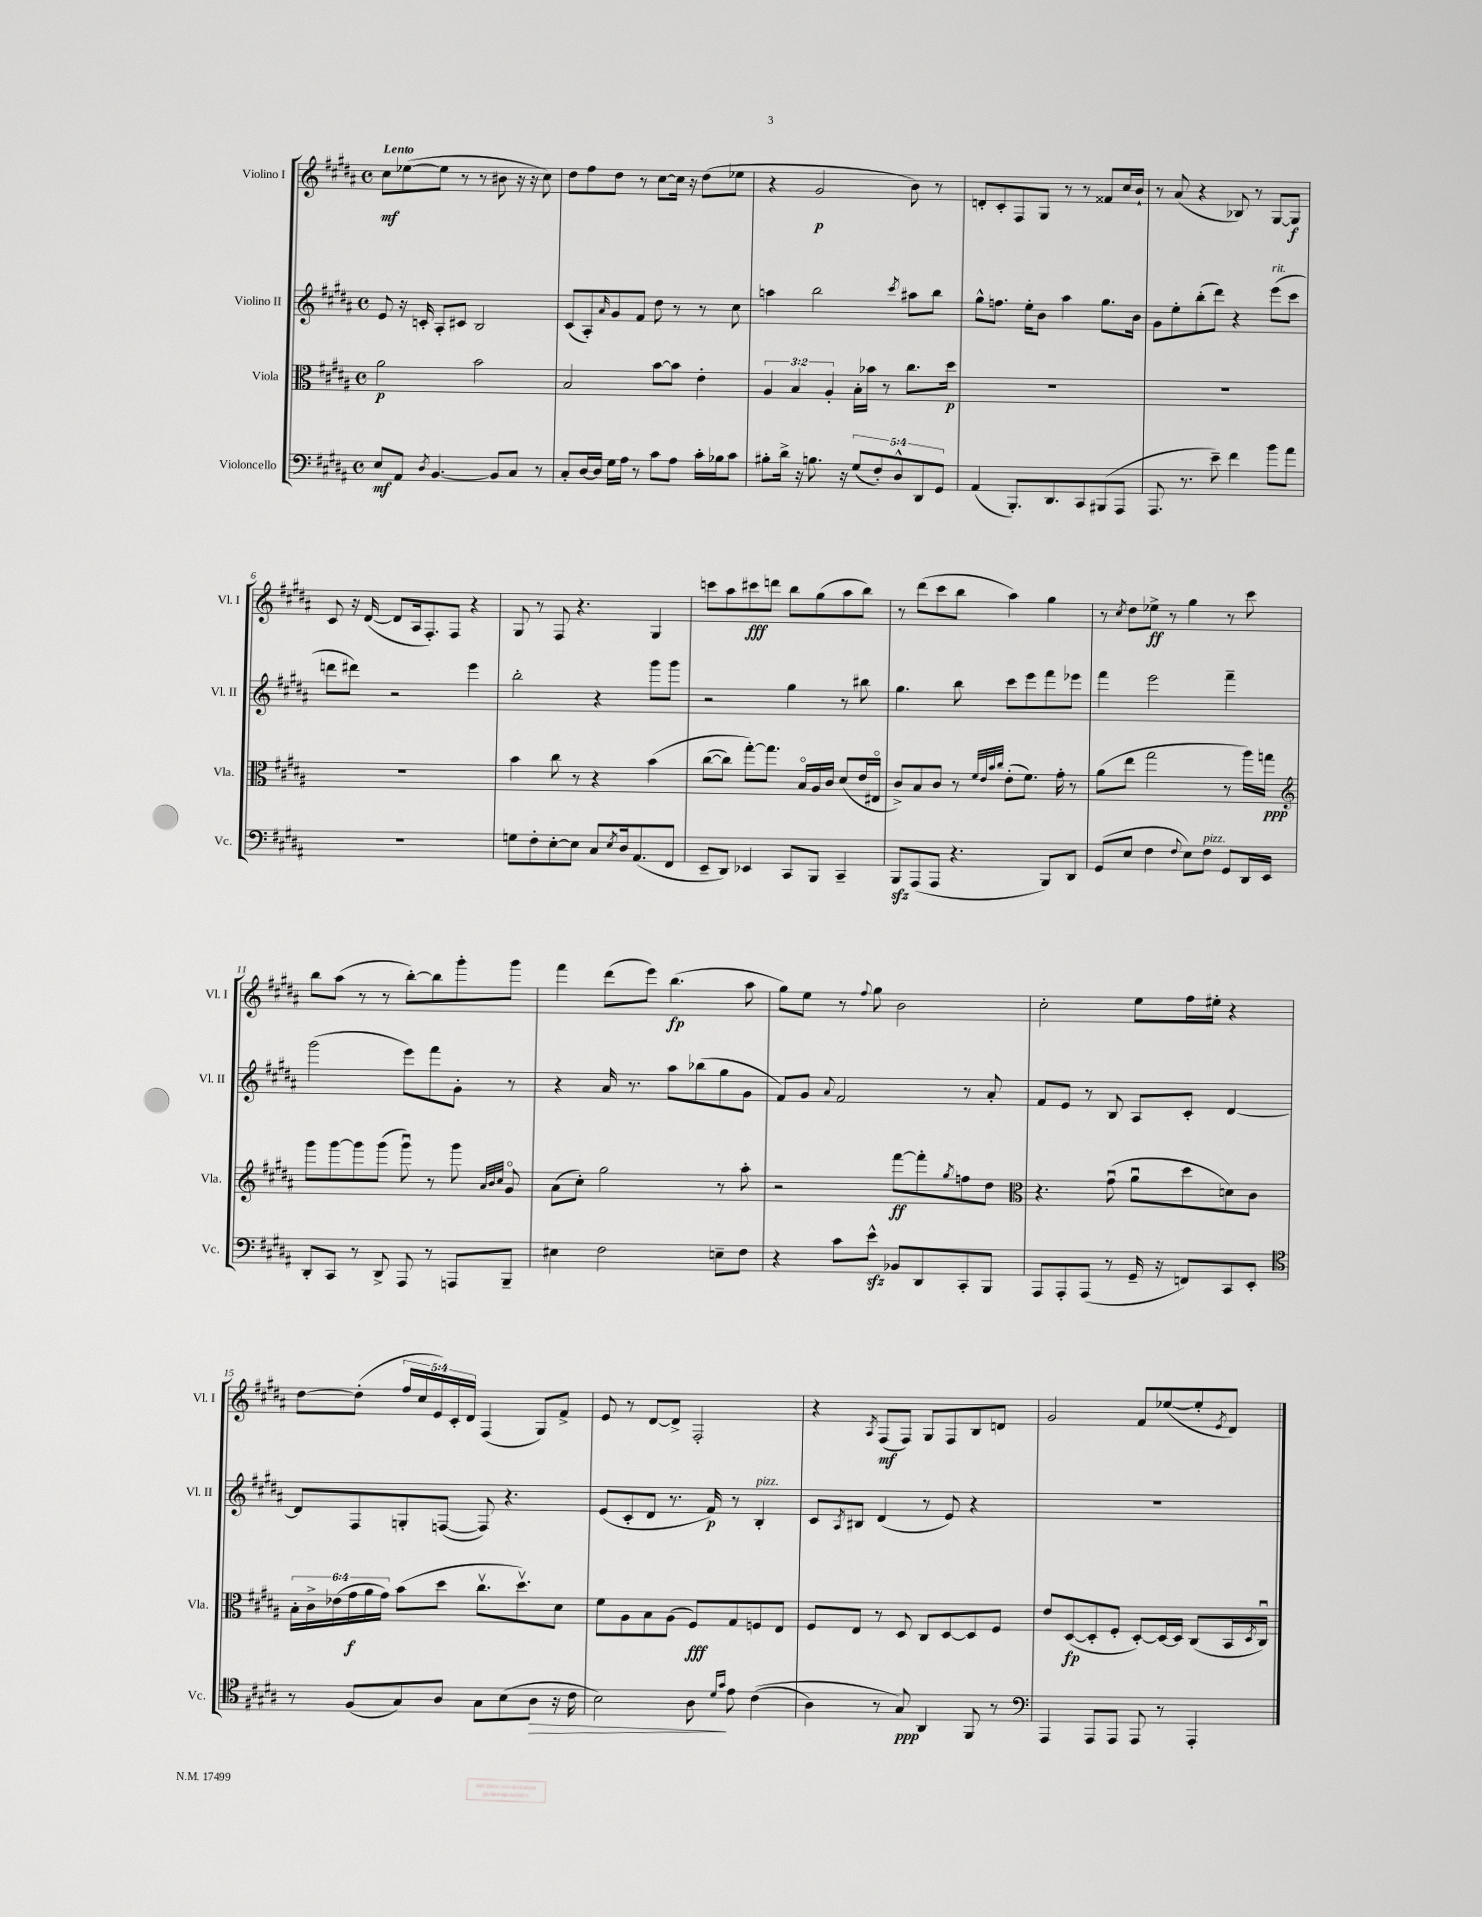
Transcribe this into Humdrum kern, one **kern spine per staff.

**kern	**kern	**kern	**kern
*staff4	*staff3	*staff2	*staff1
*clefF4	*clefC3	*clefG2	*clefG2
*k[f#c#g#d#a#]	*k[f#c#g#d#a#]	*k[f#c#g#d#a#]	*k[f#c#g#d#a#]
*M4/4	*M4/4	*M4/4	*M4/4
*met(c)	*met(c)	*met(c)	*met(c)
8E/L	2a#\	8e/	8cc#\L
8AA#/J	.	16r	([8ee-\
.	.	16c'/	.
8qD#/	.	.	.
[4.BB/	.	8A#'/L	8ee-\]J
.	.	8c#/J	8r
.	2b\	2B/	8r
8BB/]L	.	.	8b#\
8C#/J	.	.	16r
.	.	.	16r
8r	.	.	8cc#\)
=	=	=	=
8C#'/L	2B/	(8c#/L	8dd#\L
[16D#/L	.	8A#'/)	8ff#\
16D#/]JJ	.	.	.
.	.	16qqa#/	.
16G#\LL	.	8g#/	8dd#\J
16A#\JJ	.	.	.
8r	.	8f#/J	8r
8c#\L	[8b\L	8dd#\	[8cc#\L
8A#\J	8b\]J	8r	16cc#\]Jk
.	.	.	16r
16c#'\LL	4e'\	8r	(8dd#\L
16B-\J	.	.	.
8c#\J	.	8cc#\	8ee-\J
=	=	=	=
8B#'\L	6A#/	4aa\	4r
16d#^\Jk	.	.	.
.	6B/	.	.
16r	.	.	.
8.B\	.	2bb\	2g#/
.	6A#'/	.	.
16r	.	.	.
(10G#/L	16B'\LL	.	.
.	16b-\JJ	.	.
10F#'/)	.	.	.
.	8r	.	.
10D#^^/	.	.	.
.	.	8qccc#/	.
.	8.cc#\L	8aa#\L	8b\)
10DD#/	.	.	.
.	.	8bb\J	8r
10GG#/J	.	.	.
.	16dd#\Jk	.	.
=	=	=	=
(4AA#/	1r	8gg#^^\L	8d'/L
.	.	8.ff\J	8c#'/
8.BBB'/L)	.	.	8F#/
.	.	16ee'\LK	.
.	.	8b\J	8G#/J
8.DD#/	.	.	.
.	.	4aa#\	8r
8CC#/	.	.	8r
(8BBB#/	.	8.gg#\L	8f##/L
8AAA#/J	.	.	16cc#/L
.	.	16b\Jk	16b`/JJ
=	=	=	=
8.AAA#/	1r	8g#\L	8r
.	.	8ee'\	(8a#/
8.r	.	.	.
.	.	(8bb'\	4r
8e~\)	.	8ddd#\J)	.
4f#\	.	4r	8B-/)
.	.	.	8r
8b\L	.	(8eee\L	[8G#/L
8a#\J	.	8ccc#\J	8G#/]J
=	=	=	=
1r	1r	8ddd\L	8c#/
.	.	8ddd#\J)	16r
.	.	.	([16d#/
.	.	2r	8d#/]L
.	.	.	16A#/k
.	.	.	8.F#'/)
.	.	.	8F#/J
.	.	4eee\	4r
=	=	=	=
8G\L	4b\	2bb'\	8G#/
8F#'\	.	.	8r
[8E'\	8cc#\	.	8F#/
8E\]J	8r	.	4.r
8C#/L	4r	4r	.
8qE/	.	.	.
16D#/k	.	.	.
(8.AA#/	.	.	.
.	&(4b\	8ggg#\L	4G#/
8FF#/J	.	8ggg#\J	.
=	=	=	=
8EE~/L	([8cc#\L	2r	8ccc\L
8DD#/J)	8cc#\]J)	.	8aa#\
4EE-/	[8gg#'\L&)	.	8ccc#\
.	8.gg#\]J	.	8ddd\J
8CC#/L	.	4gg#\	8bb\L
.	16Bo/LL	.	.
8BBB/J	16A#/	.	(8gg#\
.	16c#/JJ	.	.
4CC#~/	(8d#/L	8r	8aa#\
.	16e/L	8bb#\	8bb\J)
.	16E#o/JJ	.	.
=	=	=	=
8BBB/L	8c#^/L)	4.gg#\	8r
(8AAA#/	8B/	.	(8ddd#\L
8AAA#/J	8c#/J	.	8ccc#\
4.r	8r	8bb\	8bb\J
.	32qqf#/LLL	.	.
.	32qqe/	.	.
.	32qqb/	.	.
.	32qqcc#/JJJ	.	.
.	(8e'\L	8ccc#\L	4aa#\)
.	8.f#\J)	8eee\	.
8BBB/L)	.	8fff#\	4gg#\
.	16g#'\	.	.
8DD#/J	8r	8eee-\J	.
=	=	=	=
(8GG#/L	(8a#\L	4fff#\	8r
.	.	.	8qcc#/
8E/J	8ee\J	.	8dd#\L
4F#\	2gg#\	2eee\	8ee-^\J
.	.	.	8r
8qqF#/	.	.	.
8E\L)	.	.	4gg#\
8F#\J	.	.	.
8GG#/L	8r	4fff#~\	8r
16DD#/L	16aa#\LL)	.	8ccc#\
16EE/JJ	16gg\JJ	.	.
=	=	=	=
*	*clefG2	*	*
8DD#'/L	8ggg#\L	(2ggg#\	8bb\L
8CC#/J	[8ggg#\	.	(8aa#\J
8r	8ggg#\]	.	8r
8DD#^/	(8ggg#\J	.	8r
8AAA#/	8ggg#u\)	8eee\L)	[8bb'\L)
8r	8r	8fff#\	8bb\]
8AAA/L	8ggg#\	8g#'\J	8ggg#'\
.	32qqa#/LLL	.	.
.	32qqb/	.	.
.	32qqcc#/JJJ	.	.
8BBB~/J	8g#o/	8r	8ggg#\J
=	=	=	=
4E#\	(8a#\L	4r	4fff#\
.	8cc#'\J)	.	.
2F#\	2gg#\	16a#/	(8ddd#\L
.	.	8.r	.
.	.	.	8eee\J)
.	.	8aa#\L	(4.bb\
.	.	(8bb-\	.
8E~\L	8r	8gg#\	.
8F#\J	8aa#'\	8g#\J	8aa#\
=	=	=	=
4r	2r	8f#/L)	8gg#\L)
.	.	8g#/J	8ee\J
.	.	8qqa#/	.
8c#\L	.	2f#/	8r
.	.	.	8qqff#/
8e^^\J	.	.	8gg#\
8BB-/L	[8fff#\L	.	2b\
8DD#/	8fff#'\]	.	.
.	8qgg#/	.	.
8CC#'/	8ff\	8r	.
8BBB/J	8dd#\J	8a#'/	.
=	=	=	=
*	*clefC3	*	*
8AAA#/L	4.r	8f#/L	2cc#'\
8AAA#'/	.	8e/J	.
(8AAA#/J	.	8r	.
8r	(8g#u\	8B/	.
16GG#~/	8a#u\L	8A#/L	8ee\L
16r	.	.	.
8FF/L)	8dd#\	8c#'/J	16ff#\L
.	.	.	16ee#'\JJ
8CC#/	8d\)	[4d#/	4r
8EE'/J	8c#\J	.	.
=	=	=	=
*clefC4	*	*	*
8r	24B'\LL	8d#/]L	[8dd#\L
.	24c#^\	.	.
.	(24e-\	.	.
(8F#/L	24g#\	8F#/	(8dd#'\]J
.	24a#\	.	.
.	24g#\JJ)	.	.
8G#/)	(8b\L	8G'/	20ff#/LL
.	.	.	20cc#/
.	.	.	20e/)
8A#/J	8dd#\J	([8F/J	.
.	.	.	20c#'/
.	.	.	20d#/JJ
8G#\L	8.cc#v\L	8F/])	(4F#/
(8B\	.	4.r	.
.	8.dd#v\)	.	.
8A#\J	.	.	8G#/L)
16r	8d#\J	.	8f#^/J
16c#\	.	.	.
=	=	=	=
2B\)	8f#\L	(8e/L	8e/
.	8A#\	8c#'/	8r
.	8B\	8d#/J	[8d#/L
.	(8A#\J	8.r	8d#^/]J
8A#\	8F#/L)	.	2F#'/
.	.	16f#/)	.
16qqd#/LL	.	.	.
16qqg#/JJ	.	.	.
8e\	8G#/	8r	.
&((4c#\	8F/	4B'/	.
.	8E/J	.	.
=	=	=	=
4A#\)	8F#/L	8c#/L	4r
.	.	8qA#/	.
.	8E/J	8B#/J	.
.	.	.	8qA#/
8r	8r	(4d#/	(8F#/L
8G#/&)	8D#/	.	8F#/J)
4AA#/	8C#/L	8r	8G#/L
.	[8D#/	8e/)	8F#/
8FF#/	8D#/]	4r	8B/
8r	8F#/J	.	8d/J
=	=	=	=
*clefF4	*	*	*
4AAA#/	8e/L	1r	2g#/
.	([8D#/	.	.
8AAA#/L	8D#'/]	.	.
8AAA#/J	8F#'/J	.	.
8AAA#/	[8D#'/L)	.	8f#/L
8r	16D#/_L	.	([8ee-/
.	16D#/]JJ	.	.
4AAA#'/	(8C#/L	.	8ee-'/]
.	.	.	8qe/
.	16BB/L	.	8d#/J)
.	8qD#/	.	.
.	16C#u/JJ)	.	.
==	==	==	==
*-	*-	*-	*-
